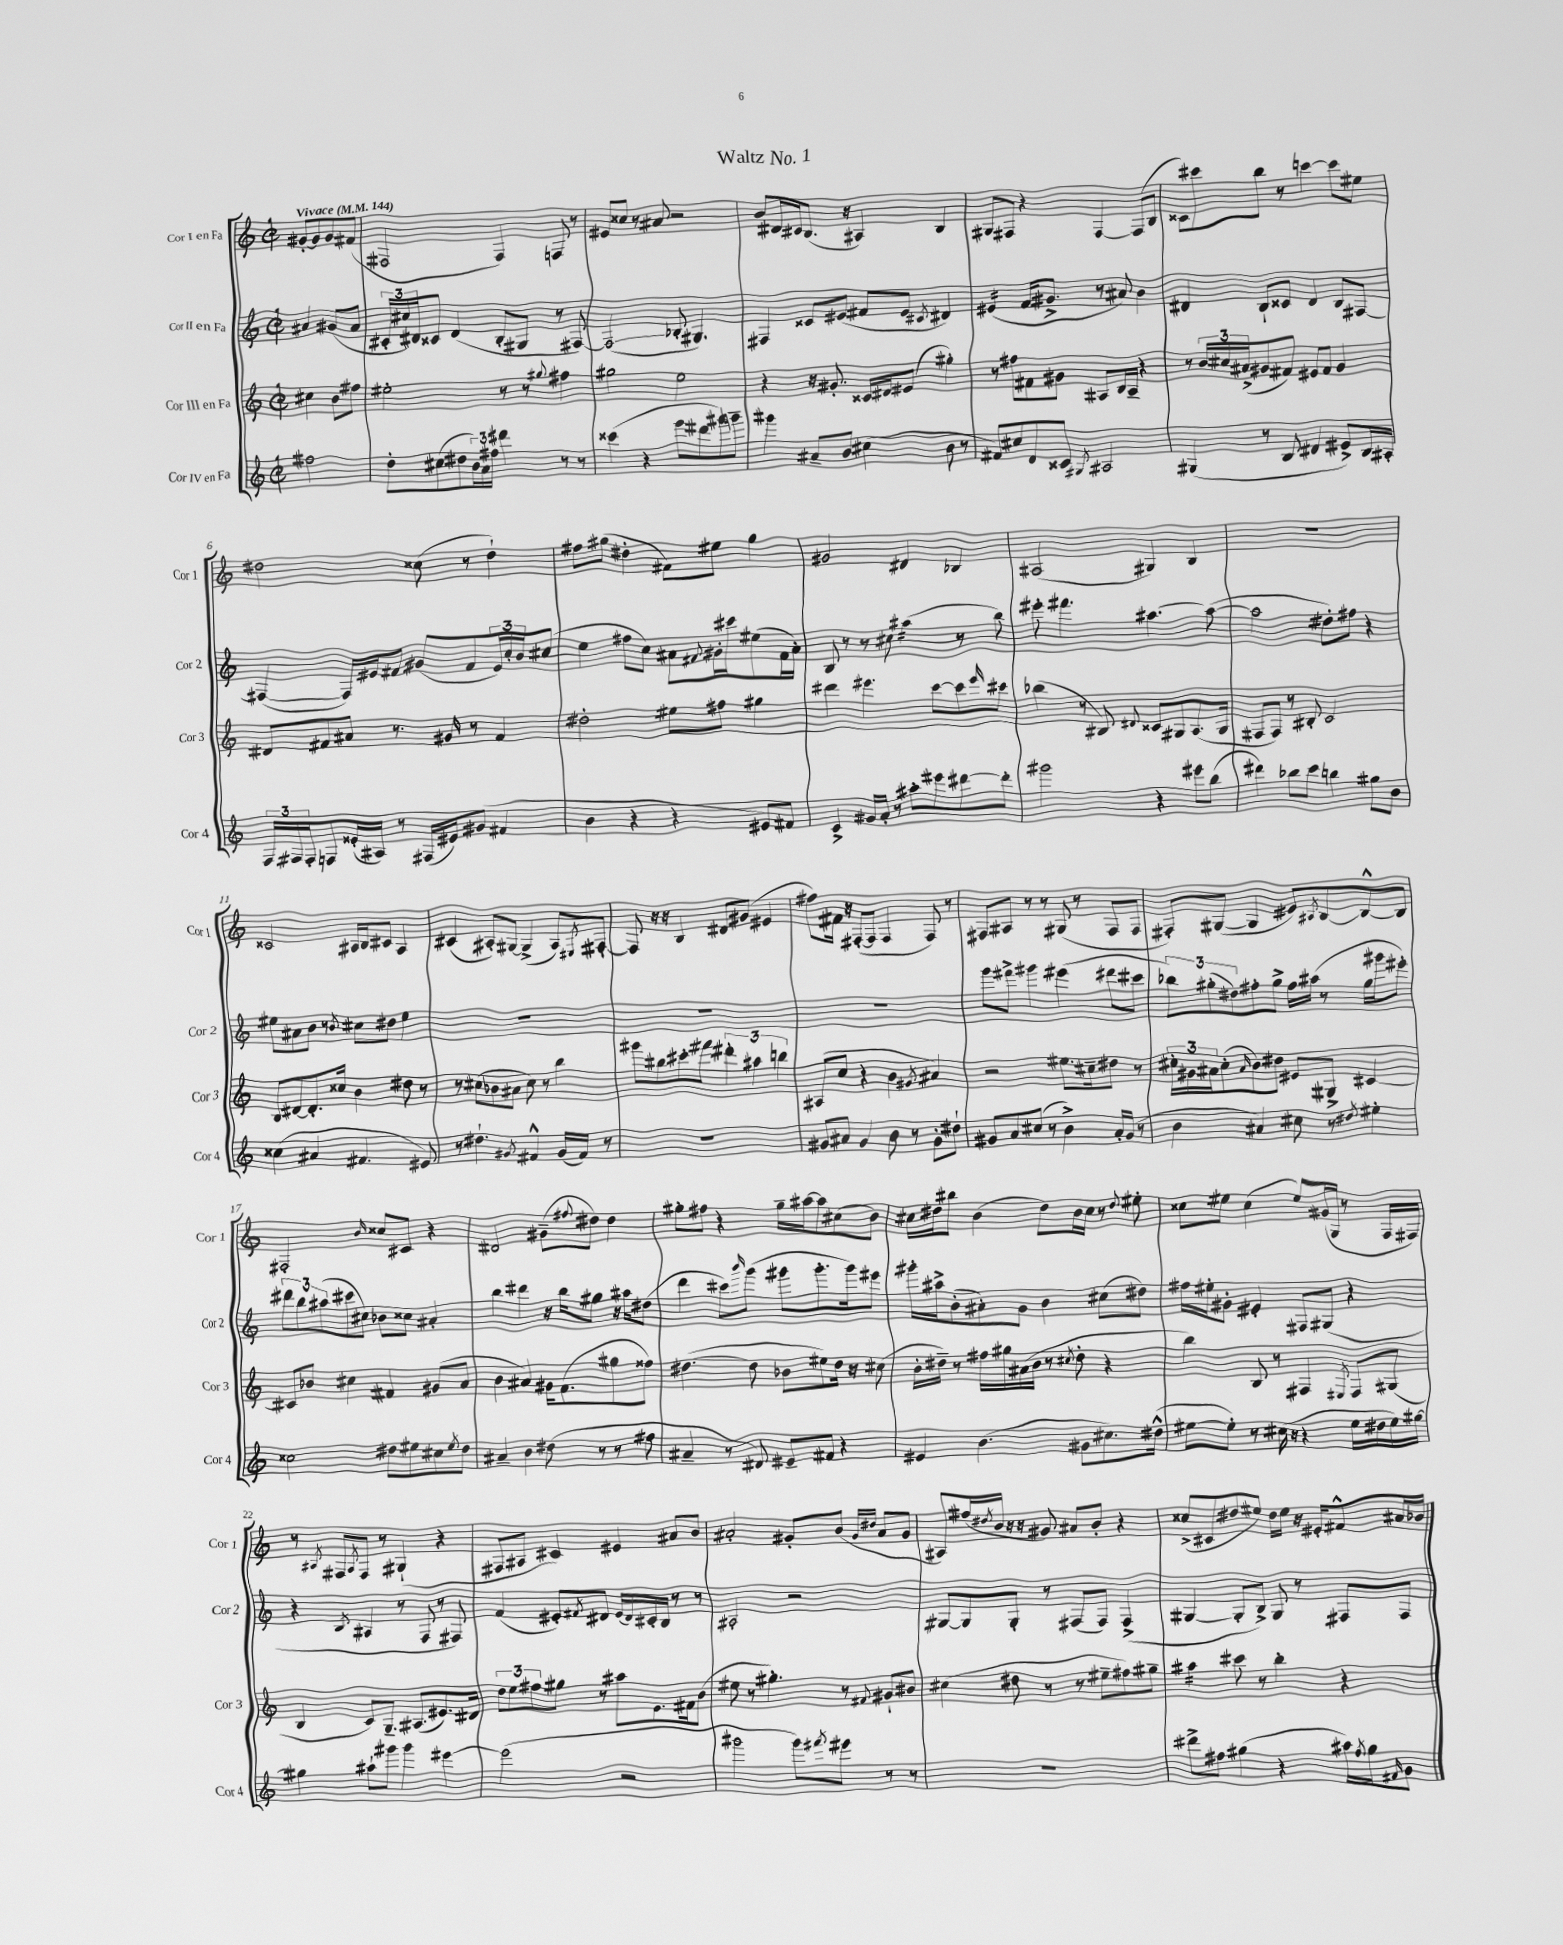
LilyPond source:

\header { title = "Waltz No. 1" }
<<
\new StaffGroup <<
\new Staff = "s0" \with { instrumentName = "Cor I en Fa" shortInstrumentName = "Cor 1" } {
    \clef treble \key c \major \defaultTimeSignature \time 2/2 \partial 2 \tempo "Vivace" 4 = 144
    gis'8~-. gis'8 gis'8 fis'8( |
    fis2 fis4) f8 r8 |
    eis'8 cisis''8 r8 ais'8 r2 |
    b'8 dis'16 cis'16 b8.( r16 ais4) b4 |
    gis8 fis8 r4 fis4~ fis8( b8 |
    cisis'8) cis'''8 b''8 r8 c'''4~ c'''8 eis''8 |
    dis''2 cisis''8( r8 dis''4-!) |
    fis''8 gis''8( dis''4-. fis'8) eis''8 gis''4 |
    gis'2 dis'4 bes4 |
    ais2( gis4) b4 |
    R1 |
    cisis'2 ais16 b16 cis'8 ais4 |
    cis'4( ais8-.) gis8~ gis4->( ais8) \acciaccatura { eis8 } fis8~-. |
    fis8 r16 r16 b4 dis'8 gis'8( eis'4 |
    fis''8) fis'16 r16 fis8~-.( fis8 fis4 fis8) r8 |
    fis8 ais8 r8 r8 gis8( r8 fis8 fis8 |
    fis8-.) gis8~( gis4 eis'8) \acciaccatura { ais8 } b8~ b8~-^ b8 |
    fis2-. \grace { b'16 } cisis''8 cis'8 r4 |
    dis'2 gis'8--( \appoggiatura { fis''8 } dis''8) dis''4 |
    gis''8-. fis''8 r4 gis''16-- ais''16~ ais''8 cis''8( b'8) |
    cis''16 dis''16 bis''8 b'4( dis''8) b'16 cis''16 r8 \appoggiatura { dis''8 } eis''8-. |
    cisis''8 eis''8 cisis''4( eis''8) gis'16( g16 r8 f16 fis16) |
    r8 \acciaccatura { ais8 } fis8 \acciaccatura { ais8 } fis8 r8 gis4-!( r4 |
    fis8 ais8 cis'4) eis'4 ais'8 b'8 |
    ais'2-. gis'8-. b'8( \grace { gis'16 dis''16 } ais'8 gis'8 |
    ais8) fis''16( \acciaccatura { dis''8 } b'16 r16 r16 gis'8) ais'8 b'8-. r4 |
    cisis''8->( cis'8 dis''8 eis''8) dis''16 eis''16 r16 eis'16-. fis'8-^ ais'16 bes'16 \bar "|." |
}
\new Staff = "s1" \with { instrumentName = "Cor II en Fa" shortInstrumentName = "Cor 2" } {
    \clef treble \key c \major \defaultTimeSignature \time 2/2 \partial 2
    ais'4 gis'8( ais'8 |
    \tuplet 3/2 { cis'16-. cis''16) dis'16 } cisis'8 dis'4( b8-. gis8 r8 fis8~) |
    fis2\glissando( bes8-. gis4.) |
    fis4 cisis'8 eis'8( fis'8 eis'8 \acciaccatura { cis'8 } dis'4) |
    eis'4:16( f'16 gis'8.-> r8 ais'8) b'4 |
    dis'4 b8-! cisis'8 dis'4 b8 fis8~ |
    fis4~( fis16) eis'16 fis'8 gis'8( fis'8 \tuplet 3/2 { eis'16) c''16-. b'16 } cis''8( |
    e''4 fis''8 c''8) ais'8 \appoggiatura { fis'8 } gis'16-. cis'''16 eis''8( fis'16 ais'16-.) |
    b8 r8 r8 cis''8 ais''4:16( r8 b''8) |
    eis'''8-. fis'''4. ais''4.~ ais''8~( |
    ais''2 dis''8-.) fis''8 r4 |
    eis''8 ais'8 b'8 r8 \acciaccatura { b'8 } cis''8 dis''8 eis''4 |
    R1 |
    R1 |
    R1 |
    g'''8 fis'''8-> gis'''4 eis'''4( dis'''8 cis'''8 |
    \tuplet 3/2 { bes''8) gis''8-.( dis''8) } fis''8-. gis''8-> fis''16 ais''16( r8 gis''16 gis'''16 eis'''8-.) |
    \tuplet 3/2 { dis'''8 b''8 ais''8( } cis'''8 cis''8) bes'8 cisis''8 ais'4-. |
    b''4 dis'''4 r16 b''16 gis''8 r16 ais''16 dis''8( |
    d'''4 cis'''8) \grace { b'''16 } g'''8( gis'''8 gis'''8.-. gis'''16) eis'''8 |
    gis'''16-. ais''16-> b'8-.( ais'8-.) g'8 b'4 cis''8( dis''8) |
    fis''16 eis''16-. gis'8-. eis'4-. fis8 gis8( r4 |
    r4 \acciaccatura { b8 } ais4 r8 f8 r8 fis8) |
    f'4( eis'8-.) \acciaccatura { fis'8 } dis'8 eis'16( dis'16) cis'16-. b16 r8 r8 |
    ais2-. r2 |
    gis8~ gis8 gis8-. r8 fis8( fis8) fis4->( |
    gis4~ gis8-. b8->) gis8 r8 fis8 fis8 \bar "|." |
}
\new Staff = "s2" \with { instrumentName = "Cor III en Fa" shortInstrumentName = "Cor 3" } {
    \clef treble \key c \major \defaultTimeSignature \time 2/2 \partial 2
    cis''4 b'8 fis''8 |
    eis''2-. r8 r8 \appoggiatura { gis''8 } fis''4 |
    gis''2 e''2 |
    r4 r16 gis'8.-. cisis'16 dis'16 eis'8( gis''4-.) |
    r8 fis''8 fis'8 gis'8 ais8 b16 ais16-- r4 |
    r8 \tuplet 3/2 { b'16 cis''16 ais'16->( } gis'8 fis'8) eis'8 fis'8 gis'4 |
    dis'8 fis'8 ais'8 r8. gis'16 r8 fis'4 |
    dis''2-. eis''8 fis''8 gis''4 |
    dis'''4 eis'''4. c'''8~ c'''8 \grace { eis'''16 } cis'''8 |
    bes''4( r8 bis8) \appoggiatura { dis'8 } cisis'8 gis8 a8.( gis16 |
    fis8 fis8) r8 bis8-. c'2 |
    b8 dis'8~ dis'8.-. cisis''16 b'4 dis''8 r8 |
    r8 cis''8( bes'8 ais'8 cis''8) r8 b''4 |
    gis'''8 bis''8 cis'''8-. fis'''8 \tuplet 3/2 { dis'''4-. ais''4 b''4 } |
    ais8( c''8 r4 b'4 \acciaccatura { gis'8 } ais'4) |
    r2 eis''8. cis''16-- dis''8 r8 |
    \tuplet 3/2 { cis''16-. gis'16 ais'16 } cis''8-.( \grace { ais'16 } b'8) dis''8 eis'8 gis8-> cis'4~ |
    cis'8 bes'8 cis''4 fis'4 gis'8( a'8 |
    b'4 ais'4) gis'16 f'8.( gis''8 fisis''8) |
    dis''4.~( dis''8 bes'8 eis''8) dis''16 r16 cis''8( |
    b'16-. dis''16--) r8 fis''16 gis''16 ais'16( b'16 r8 \acciaccatura { cis''8 } dis''8-. r4 |
    b''4) b8 r8 fis4 \acciaccatura { eis8 } fis8 gis8( |
    b4 c'8) g8.-- ais8.( eis'8.) dis'16 |
    \tuplet 3/2 { d''8 e''8 fis''8 } gis''8 r8 ais''8 e'8. fis'16 b'8( |
    eis''8 r8 gis''4.-.) r8 \appoggiatura { fis'8 } gis'8-! bis'8 |
    cis''4( dis''8 r8 r8 eis''8-- fis''8) gis''8-- |
    ais''4:16 cis'''8 r8 b''4-. r4 \bar "|." |
}
\new Staff = "s3" \with { instrumentName = "Cor IV en Fa" shortInstrumentName = "Cor 4" } {
    \clef treble \key c \major \defaultTimeSignature \time 2/2 \partial 2
    fis''2 |
    d''8-. cis''8( dis''8 \tuplet 3/2 { b'16) a'16 fis''16 } dis'''4 r8 r8 |
    cisis'''4( r4 e'''8 dis'''8 gis'''8) g'''8-- |
    gis'''4 ais'8-- b'8 cis''4( b'8 r8 |
    fis'8) cis''8 d'8 cisis'8 \acciaccatura { gis8 } ais2 |
    gis4( r8 b8 dis'4 eis'8->) b16 ais16-. |
    \tuplet 3/2 { f16 fis16 fis16-. } f8 eisis'16-.( ais16) r8 fis16( eis'16) gis'8( fis'4 |
    b'4 r4 r4 eis'8) fis'8 |
    c'4-> gis'16 a'16-. r8 ais''8-. eis'''8 dis'''8~ dis'''8-. |
    gis'''2 r4 eis'''8 b''8( |
    dis'''4) bes''8 c'''8 b''4 gis''8 b'8 |
    cisis''4( ais'4 fis'4. eis'8) |
    r8 dis''4.-! \acciaccatura { gis'8 } fis'4-^ gis'16( fis'16) r8 |
    R1 |
    gis'8 ais'8 gis'4 b'8 r8 gis'8-. dis''8-! |
    gis'8 a'8 cis''8( r8 b'4->) a'16-. gis'16( r8 |
    b'4 ais'4) cis''8 r8 \acciaccatura { dis''8 } eis''4-. |
    cisis''2 dis''8 eis''8 cis''8 \acciaccatura { eis''8 } dis''8 |
    ais'4-- b'4 dis''8( r8 r8 fis''8 |
    ais'4-- r8 dis'8) eis'8-- fis'8 r4 |
    eis'4 b'4.( gis'8 cis''8.) dis''16-^( |
    eis''8~ eis''8-.) r8 cis''16( r16 r4 eis''16 dis''16 eis''16) gis''16~ |
    gis''4 ais''8-! gis'''8 gis'''4 eis'''4~ |
    eis'''2( r2 |
    gis'''2 gis'''8) \acciaccatura { fis'''8 } eis'''8 r8 r8 |
    R1 |
    dis'''8-> fis''8 gis''4( r4 ais''16) \acciaccatura { fis''8 } gis''16 \grace { fis'16 } g'8 \bar "|." |
}
>>
>>
